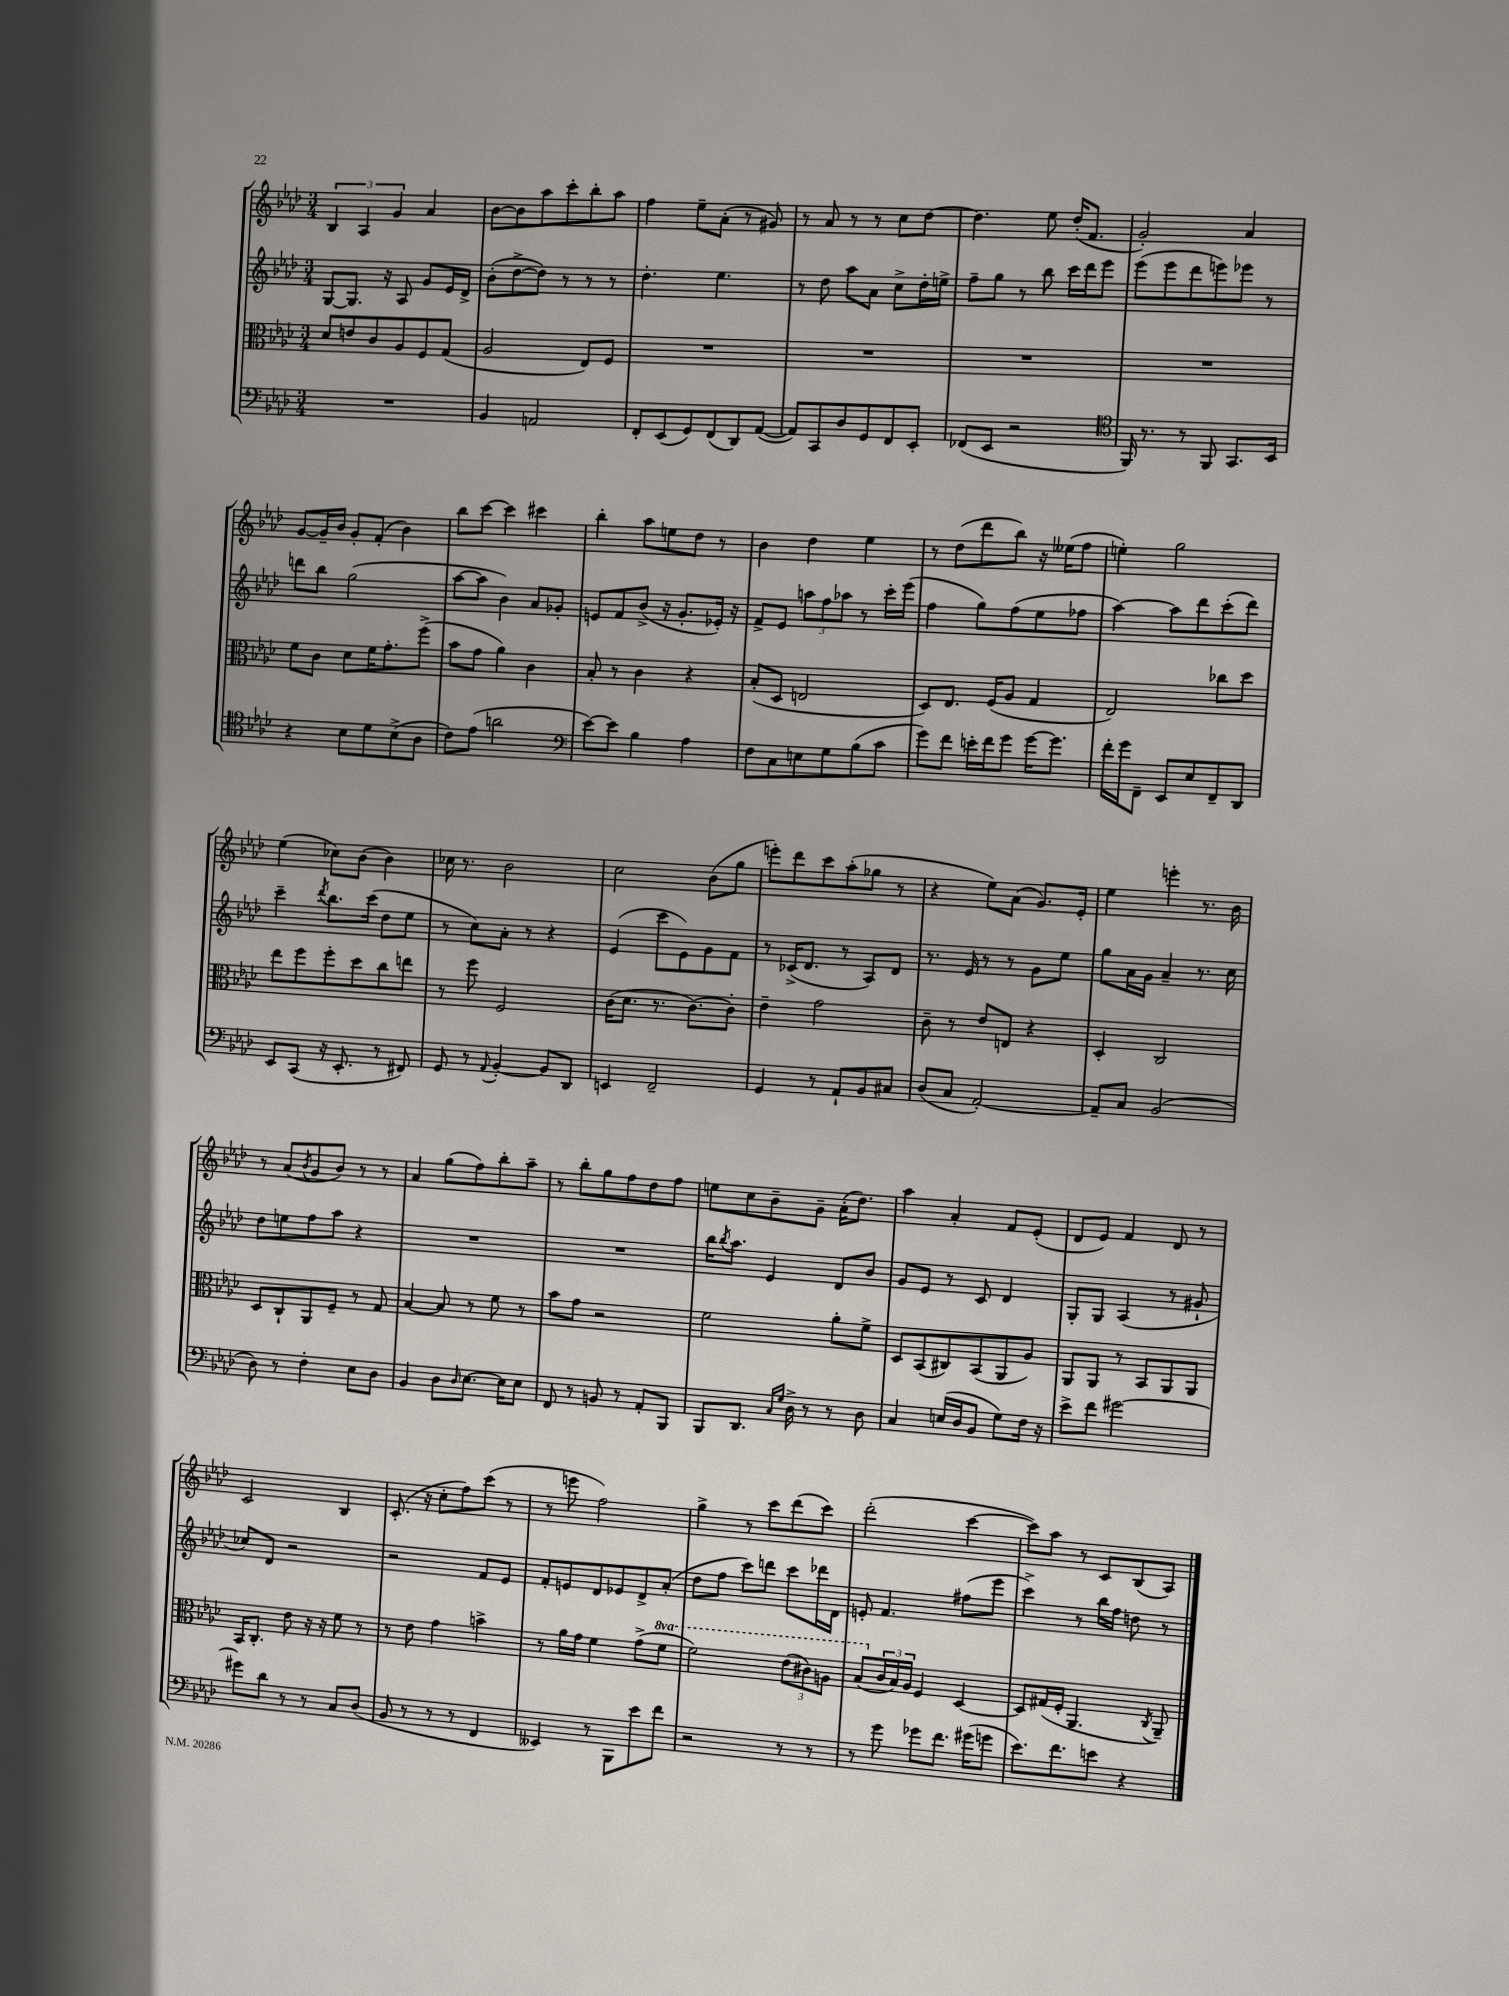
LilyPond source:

<<
\new StaffGroup <<
\new Staff = "s0" {
    \clef treble \key aes \major \numericTimeSignature \time 3/4
    \tuplet 3/2 { bes4 aes4 g'4 } aes'4 |
    bes'8~ bes'8 aes''8 c'''8-. bes''8-. aes''8 |
    f''4 ees''8-- aes'8-.( r8 gis'8) |
    r8 aes'8 r8 r8 c''8 des''8~ |
    des''4. ees''8 des''16-.( f'8. |
    g'2-.) aes'4 |
    g'8~ g'16-- bes'16 g'8-. f'8-.( bes'4) |
    bes''8 c'''8~ c'''4 cis'''4 |
    bes''4-. aes''8 e''8 des''8 r8 |
    bes'4 des''4 ees''4 |
    r8 des''8( des'''8 bes''8) r16 eeses''16( f''8 |
    e''4-.) g''2 |
    ees''4( ces''8) bes'8( bes'4) |
    ces''16 r8. bes'2 |
    c''2 bes'8( g''8 |
    e'''8-.) des'''8 c'''8 aes''8-.( ges''8 r8 |
    r4 ees''8) aes'8( g'8.) ees'16-. |
    ees''4 e'''4-. r8. bes'16 |
    r8 aes'8( \acciaccatura { bes'8 } g'8 bes'8) r8 r8 |
    aes'4 g''8( f''8) bes''8-. aes''8-- |
    r8 bes''8-. g''8 f''8 des''8 f''8 |
    e''8 c''8 bes'8-- g'8-- aes'16-.( des''8.) |
    aes''4 aes'4-. f'8 ees'8-.( |
    des'8 ees'8) f'4 des'8 r8 |
    c'2 bes4 |
    c'8.-.( r16 c''8-. f''8) c'''8( r8 |
    r8 e'''8 f''2) |
    g''4-> r8 c'''8 des'''8( c'''8) |
    des'''2-.( c'''4~ |
    c'''8) aes''8 r8 c'8 bes8( aes8) \bar "|." |
}
\new Staff = "s1" {
    \clef treble \key aes \major \numericTimeSignature \time 3/4
    g8~ g8. r16 aes8 g'8 ees'16 des'16-> |
    bes'8-.( des''8~-> des''8) r8 r8 r8 |
    des''4.-. ees''4. |
    r8 des''8 aes''8 aes'8 c''8-> des''16-. e''16-> |
    f''8-- g''8 r8 bes''8 c'''16 des'''16 ees'''8 |
    ees'''8( ees'''8 des'''8 e'''8) ees'''8 r8 |
    d'''8 bes''8 g''2( |
    aes''8~ aes''8 bes'4) aes'8 ges'8-. |
    e'8 f'8 bes'8->( r16 g'8.-. ees'16-.) r16 |
    f'8-> ees'8 \tuplet 3/2 { a''8 f''8 aes''8 } r8 c'''16-. ees'''16( |
    f''4 g''8) f''8( ees''8 fes''8 |
    aes''4~) aes''8 des'''8 c'''8-.( des'''8) |
    c'''4-- \acciaccatura { des'''8 } bes''8. c'''16( des''8 ees''8 |
    r8 c''8) aes'8-. r8 r4 |
    ees'4( c'''8 ees'8) g'8 f'8 |
    r8 ces'16->( des'8. r8 aes8) des'8 |
    r8. ees'16 r8 r8 g'8 ees''8 |
    g''8 aes'16 g'16 aes'4-- r8. c''16 |
    des''8 e''8 f''8 aes''8 r4 |
    R2. |
    R2. |
    bes''16 \acciaccatura { bes''8 } aes''8. ees'4 des'8 bes'8 |
    g'8 ees'8 r8 c'8 des'4 |
    g8-. g8 aes4( r8 gis'8-! |
    ces''8) des'8 r2 |
    r2 f'8 ees'8 |
    f'8-. e'8 des'8 ees'8 des'8-> aes'8-.( |
    des''8 f''8 c'''8) d'''8 c'''8 des'''16 des'16 |
    e'8-. f'4. fis''8( ees'''8 |
    c'''4->) r8 bes''16 f''16 d''8 r8 \bar "|." |
}
\new Staff = "s2" {
    \clef alto \key aes \major \numericTimeSignature \time 3/4 \set Staff.ottavationMarkups = #ottavation-simple-ordinals
    des'8 e'8 c'8 aes8 f8 g8( |
    aes2 ees8) f8 |
    R2. |
    R2. |
    R2. |
    R2. |
    f'8 c'8 des'8 f'16 g'8.-. f''8->( |
    bes'8 g'8 aes'4) c'4 |
    bes8-. r8 c'4 r4 |
    bes8-.( des8 e2 |
    des8) ees8. f16( aes8 g4 |
    ees2) ces''8 des''8 |
    ees''8 f''8 f''8-. des''8 c''8 e''8 |
    r8 f''8 f2 |
    c'16( des'8. r8. c'8.~) c'8-. |
    ees'4-- g'2 |
    c'8-- r8 ees'8 e8 r4 |
    des4-. c2 |
    des8 c8-! aes,8 f8-- r8 g8 |
    bes4~ bes8 r8 f'8 r8 |
    bes'8 g'8 r2 |
    f'2 aes'8-. f'8-> |
    des8 bes,8( cis8) bes,8( aes,8 aes8) |
    aes,8 aes,8 r8 bes,8 aes,8 aes,8 |
    bes,16 c8.-. ees'8 r16 r16 f'8 r8 |
    r8 ees'8 g'4 b'4-> |
    r8 aes'16 g'16 f'4 g'8->( \ottava #1 f''8 |
    f''2) \tuplet 3/2 { ees''8( cis''8) a'8 } |
    bes'8( \ottava #0 \tuplet 3/2 { c'16 bes16) aes16 } f4 des4~ |
    des8 gis16( f16-. aes,4. \acciaccatura { c8 } aes,8--) \bar "|." |
}
\new Staff = "s3" {
    \clef bass \key aes \major \numericTimeSignature \time 3/4
    R2. |
    bes,4 a,2 |
    f,8-. ees,8( g,8) f,8( des,8) aes,8~( |
    aes,8) c,8 des8 g,8 f,8 ees,8-. |
    fes,8( ees,8 r2 |
    \clef tenor f,16) r8. r8 f,8 g,8. bes,16 |
    r4 bes8 des'8 bes8->( aes8 |
    c'8) ees'8( a'2 |
    \clef bass ees'8~) ees'8 bes4 aes4 |
    f8 c8 e8 g8 bes8( c'8 |
    g'8) f'8 e'16-. f'16 g'8 g'16~ g'8. |
    f'16-. g'16 f,8-- ees,8 ees8 f,8-- des,8 |
    ees,8 c,8( r16 ees,8.-. r8 fis,8) |
    g,8 r8 \appoggiatura { aes,8 } bes,4~-. bes,8 des,8 |
    e,4 f,2-- |
    g,4 r8 aes,8-! bes,8 cis8 |
    des8( c8 aes,2~-.) |
    aes,8-- c8 bes,2( |
    des8) r8 f4-. ees8 des8 |
    bes,4 des8 \grace { des16 } ees8.~ ees16 ees8 |
    f,8 r8 b,8 r8 aes,8-. bes,,8 |
    bes,,8 des,8. \grace { c16 g16 } des16-> r8 r8 des8 |
    c4 e16( des16 bes,8 g8) f16 r16 |
    ees'8-> f'8 gis'2~ |
    gis'8 des'8 r8 r8 c8 des8( |
    bes,8 r8 r8 r8 f,4 |
    eeses,4) r8 bes,,8 ees'8 f'8 |
    r2 r8 r8 |
    r8 g'8 ges'8 f'8. gis'16( g'8 |
    ees'8.) f'8. e'8 r4 \bar "|." |
}
>>
>>
\layout { \context { \Score \remove "Bar_number_engraver" } }
